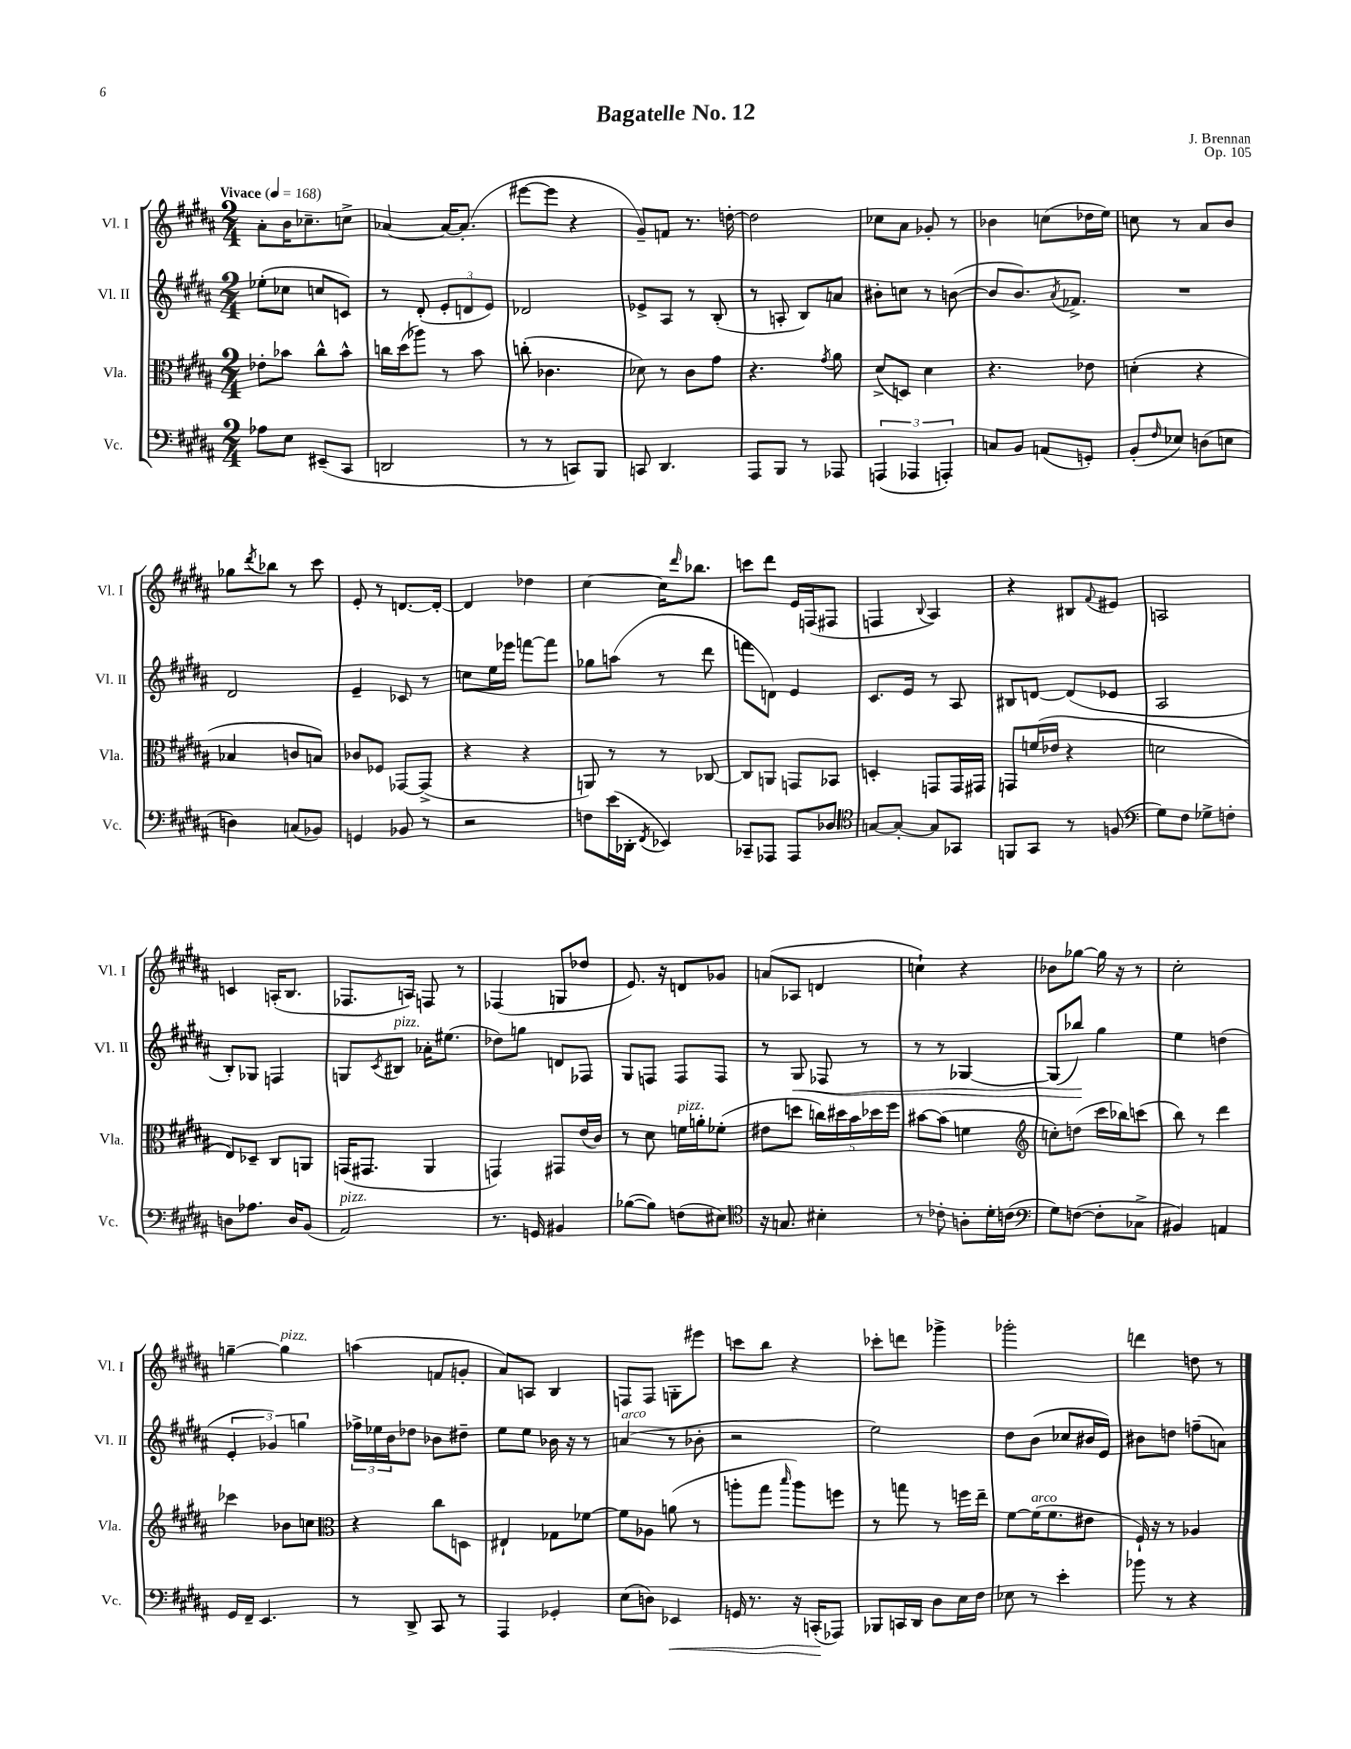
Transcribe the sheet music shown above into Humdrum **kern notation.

**kern	**kern	**kern	**kern
*staff4	*staff3	*staff2	*staff1
*clefF4	*clefC3	*clefG2	*clefG2
*k[f#c#g#d#a#]	*k[f#c#g#d#a#]	*k[f#c#g#d#a#]	*k[f#c#g#d#a#]
*M2/4	*M2/4	*M2/4	*M2/4
*MM168	*MM168	*MM168	*MM168
8A-\L	8e-'\L	(8ee-'\L	8a#'\L
8E\J	8b-\J	8cc-\J	16b\K
.	.	.	8.cc-~\
(8EE#~/L	8cc#^^\L	8cc/L	.
8CC#/J	8b-^^\J	8c/J)	8cc^\J
=	=	=	=
2DD/	16cc\LL	8r	[4a-/
.	(16dd#\J	.	.
.	8aa-\J)	(8d#'/	.
.	8r	12e'/L	16a-/_LK
.	.	.	(8.a-'/]J
.	.	12d/	.
.	8b\	.	.
.	.	12e/J)	.
=	=	=	=
8r	(8cc'\	2d-/	[8eee#\L
8r	4.c-\	.	8eee#\]J
8CC/L)	.	.	4r
8BBB/J	.	.	.
=	=	=	=
8CC/	8d-\)	8e-^/L	8g#~/L)
4.DD#/	8r	8A#/J	8f/J
.	8c#\L	8r	8.r
.	8g#\J	(8B'/	.
.	.	.	[16dd'\
=	=	=	=
8AAA#/L	4.r	8r	2dd\]
8BBB/J	.	8A'/	.
8r	.	8B/L)	.
.	8qg#/	.	.
8AAA-/	8a#\	8a/J	.
=	=	=	=
(6AAA/	(8d#^/L	8b#'\L	8cc-\L
.	8D/J)	8cc\J	8a#\J
6AAA-/	.	.	.
.	4d#\	8r	8g-'/
6AAA'/)	.	.	.
.	.	([8b\	8r
=	=	=	=
8C/L	4.r	8b/]L	4b-\
8BB/J	.	8.b/)	.
(8AA/L	.	.	(8cc\L
.	.	8qa#/	.
.	.	8.f-^/J	.
8GG'/J)	8e-\	.	16dd-\L
.	.	.	16ee\JJ)
=	=	=	=
(8BB'/L	(4d'\	2r	8cc\
16qqF#/	.	.	.
8E-/J)	.	.	8r
(8D\L	4r	.	8a#/L
8E\J	.	.	8b/J
=	=	=	=
4D\)	4B-/	2d#/	8gg-\L
.	.	.	8qddd#/
.	.	.	8bb-\J
(8C/L	8c/L	.	8r
8BB-/J)	8B/J)	.	8ccc#\
=	=	=	=
4GG/	8c-/L	4e~/	8e'/
.	8F-/J	.	8r
8BB-/	[8GG-/L	8c-/	[8.d/L
8r	(8GG-^/]J	8r	.
.	.	.	16d'/_Jk
=	=	=	=
2r	4r	8cc\L	4d/]
.	.	16ee\L	.
.	.	16eee-\JJ	.
.	4r	[8fff\L	4dd-\
.	.	8fff\]J	.
=	=	=	=
8F\L	8AA/)	8gg-\L	[4cc#\
(16e\L	8r	(8aa\J	.
16DD-'\JJ	.	.	.
8qFF#/	.	.	.
4EE-/)	8r	8r	16cc#\]LK
.	.	.	16qqddd#/
.	.	.	8.bb-\J
.	[8C-/	8ddd#\	.
=	=	=	=
8CC-~/L	8C-/]L	8fff\L	8ccc\L
8AAA-/J	8AA/J	8d\J)	8ddd#\J
8AAA-/L	8GG/L	4e/	16e/LL
.	.	.	(16F/J
8D-/J	8BB-/J	.	8F#/J
=	=	=	=
*clefC4	*	*	*
[8G/L	4D'/	8.c#/L	4F/
8G'/_J	.	.	.
.	.	16e/Jk	.
.	.	.	8qqB/
8G/]L	8GG/L	8r	4A#/)
8GG-/J	16GG/L	8A#/	.
.	16GG#/JJ	.	.
=	=	=	=
8FF/L	8GG/L	8B#/L	4r
8GG#/J	(16f/L	[8d/J	.
.	16e-/JJ	.	.
8r	4r	(8d/]L	8B#/L
.	.	.	8qqf#/
(8F/	.	8e-/J	8e#/J
=	=	=	=
*clefF4	*	*	*
8G#\L)	2d\	2A#/	2A/
8F#\J	.	.	.
8G-^\L	.	.	.
8F'\J	.	.	.
=	=	=	=
8D\L	8E/L)	8B'/L)	4c/
8.A-\J	8D-~/J	8G-/J	.
.	8C#/L	4F/	(16A'/LK
16D/LK	.	.	8.B/J
(8BB/J	8AA/J	.	.
=	=	=	=
2AA#/)	(16GG/LK	8G/L	8.F-/L
.	8.GG#/J	.	.
.	.	8qc#/	.
.	.	8B#/J	.
.	.	.	16A/Jk)
.	4AA#/	16a-'\LK	8F/
.	.	(8.ee#\J	.
.	.	.	8r
=	=	=	=
8.r	4GG/)	8dd-\L)	(4F-/
.	.	8gg\J	.
16GG/	.	.	.
4BB#/	8GG#/L	8d/L	8G/L
.	(16e/L	8F-/J	8dd-/J
.	16c#/JJ)	.	.
=	=	=	=
([8B-\L	8r	8G#/L	8.e/)
8B-\]J)	8d#\	8F/J	.
.	.	.	16r
(8F\L	16f\LL	8F/L	8d/L
.	16a'\J	.	.
8E#\J)	(8f-'\J	8F/J	8g-/J
=	=	=	=
*clefC4	*	*	*
16r	8e#\L	8r	(8a/L
8.G/	.	.	.
.	8dd\J	8G#/	8A-/J
4B#'\	20cc\LL)	8F-/	4d/
.	20dd#\	.	.
.	20b\	.	.
.	.	8r	.
.	20dd-\	.	.
.	20ff#\JJ	.	.
=	=	=	=
8r	[8b#\L	8r	4cc`\)
8c-'\	(8b#\]J	8r	.
8A'\L	4f\	[4G-/	4r
16d#'\L	.	.	.
(16c\JJ	.	.	.
=	=	=	=
*clefF4	*clefG2	*	*
8G#\L)	8cc'\L)	(8G-/]L	8b-\L
([8F\J	(8dd\J	8bb-/J)	[8gg-\J
8F'\]L	16ccc#\LL	4gg#\	16gg-\]
.	16bb-\J)	.	16r
8C-^\J	(8ccc\J	.	8r
=	=	=	=
4BB#/)	8bb\)	4ee\	2cc#'\
.	8r	.	.
4AA/	4ddd#\	(4dd\	.
=	=	=	=
16GG#/LL	4ccc-\	6e'/	[4gg~\
16FF#~/JJ	.	.	.
4.EE/	.	.	.
.	.	6g-/)	.
.	8b-\L	.	4gg\]
.	.	6gg\	.
.	8cc\J	.	.
=	=	=	=
*	*clefC3	*	*
8r	4r	24ff-^\LL	(4aa\
.	.	24ee-\	.
.	.	24b\J	.
8DD#^/	.	8dd-\J	.
8CC#/	8cc#\L	8b-\L	8f/L
8r	8D\J	8dd#~\J	8g'/J
=	=	=	=
4AAA#/	4E#`/	8ee\L	8a#/L)
.	.	8ee\J	8A/J
4GG-'/	8G-\L	16b-\	4B/
.	.	16r	.
.	[8f-\J	8r	.
=	=	=	=
(8E\L	8f-\]L	(4a/	8F/L
8D\J)	8A-\J	.	8F/J
4EE-/	(8a\	8r	8G'\L
.	8r	8b-'\	8eee#\J
=	=	=	=
16GG/	8aa'\L	2r	8ccc\L
8.r	.	.	.
.	8gg#\J	.	8bb\J
.	16qqbb/	.	.
16r	8aa\L)	.	4r
(16CC'/LK	.	.	.
8AAA-/J)	8ff\J	.	.
=	=	=	=
8BBB-/L	8r	2ee\)	8ccc-'\L
16CC/L	8gg\	.	8ddd\J
16DD#/JJ	.	.	.
8D#\L	8r	.	4ggg-^\
16E\L	16ff\LL	.	.
16F#\JJ	16ee~\JJ	.	.
=	=	=	=
8E-\	[8f#\L	8dd#\L	2ggg-'\
8r	(16f#\]K	(8b\J	.
.	8.f#\	.	.
4e'\	.	8cc-/L	.
.	8e#\J	16b#/L	.
.	.	16e/JJ)	.
=	=	=	=
8b-\	16F#`/)	8b#\L	4ddd\
.	16r	.	.
8r	8r	8dd\J	.
4r	4A-/	(8ff~\L	8dd\
.	.	8a\J)	8r
==	==	==	==
*-	*-	*-	*-
